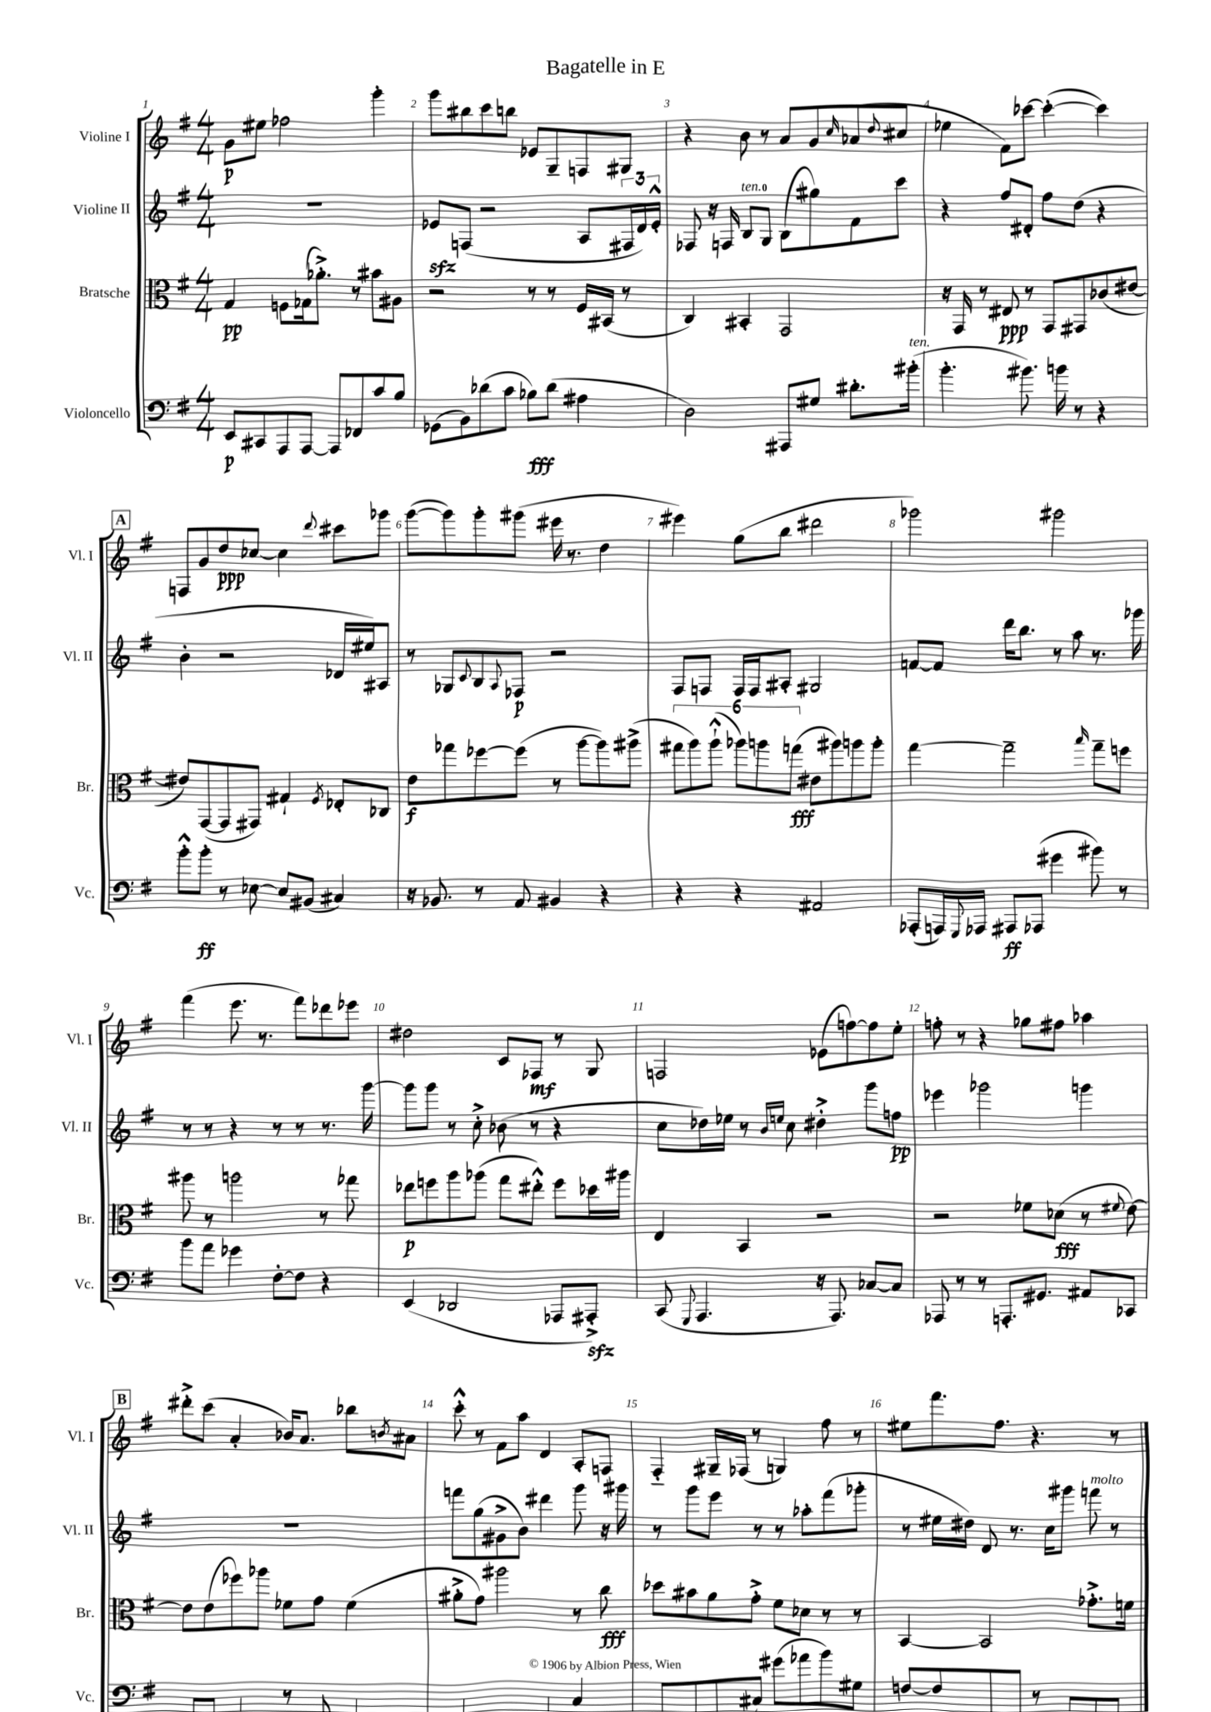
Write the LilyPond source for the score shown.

\header { title = "Bagatelle in E" }
<<
\new StaffGroup <<
\new Staff = "s0" \with { instrumentName = "Violine I" shortInstrumentName = "Vl. I" } {
    \clef treble \key g \major \numericTimeSignature \time 4/4
    g'8\p eis''8 fes''2 g'''4-. |
    g'''8 bis''8 c'''8 b''8 ees'8 g8-- f8 gis8 |
    r4 b'8 r8 a'8 g'8 \grace { c''16 } aes'8( \appoggiatura { d''8 } cis''8 |
    ees''4 fis'8) ces'''8~ ces'''4~-.( ces'''4) |
    \mark \markup { \box "A" } f8 g'8 d''8\ppp ces''8~ ces''4 \appoggiatura { d'''8 } cis'''8 ges'''8 |
    g'''8~( g'''8) g'''8-. gis'''8( eis'''16 r8. d''4 |
    eis'''4) g''8( b''8 dis'''2 |
    ges'''2) gis'''2 |
    fis'''4( e'''8. r8. fis'''8) des'''8 ees'''8 |
    dis''2 c'8 fes8\mf r8 g8 |
    f2 ees'8( f''8~) f''8 e''8-. |
    f''8-. r8 r4 ges''8 fis''8 aes''4 |
    \mark \markup { \box "B" } dis'''8-.-> c'''8( a'4-. bes'16) a'8. bes''8 \acciaccatura { b'8 } ais'8 |
    c'''8-.-^ r8 fis'8 a''8 d'4 a8-. f8 |
    fis4-_ gis16-- fes16( r8 g4) fis''8 r8 |
    eis''8 fis'''8. fis''8. r4. r8 \bar "|." |
}
\new Staff = "s1" \with { instrumentName = "Violine II" shortInstrumentName = "Vl. II" } {
    \clef treble \key g \major \numericTimeSignature \time 4/4
    R1 |
    ees'8\sfz f8( r2 a8 \tuplet 3/2 { fis16 d'16) ees'16-.-^ } |
    fes8 r16 f16 b8^\markup { \italic "ten." } g8-0 b8( gis''8) fis'8 c'''8 |
    r4 fis''8 dis'8-. fis''8 d''8( r4 |
    \mark \markup { \box "A" } b'4-. r2 des'16 eis''16) ais8 |
    r8 ges8 \appoggiatura { c'8 } b8 \appoggiatura { a8 } fes8\p r2 |
    fis8 f8 f16 f16 ais8-. gis2 |
    f'8~ f'8 d'''16 b''8. r8 a''8 r8. ges'''16 |
    r8 r8 r4 r8 r8 r8. g'''16~ |
    g'''8 g'''8 r8 c''8-.-> bes'8( r8 r4 |
    c''8 des''16) ees''16 r8 \grace { b'16 e''16 } c''8 dis''4-.-> g'''8 f''8\pp |
    ees'''4 ges'''2 g'''4 |
    \mark \markup { \box "B" } R1 |
    f'''8 g''8( gis'8-> b'8) dis'''4 g'''8 r16 gis'''16 |
    r8 g'''8 e'''8 r8 r8 aes''8-. fis'''8( ges'''8-. |
    r8 eis''16 dis''16) d'8 r8. c''16 gis'''8 f'''8^\markup { \italic "molto" } r8 \bar "|." |
}
\new Staff = "s2" \with { instrumentName = "Bratsche" shortInstrumentName = "Br." } {
    \clef alto \key g \major \numericTimeSignature \time 4/4
    g4\pp f8 ges16( aes'8.-.->) r8 bis'8 ais8 |
    r2 r8 r8 fis16 bis,16( r8 |
    c4) bis,4-. g,2 |
    r16 g,16 r8 eis8\ppp r8 g,8 gis,8 ces'8( eis'8~ |
    \mark \markup { \box "A" } eis'8) g,8~( g,8 gis,8) gis4-! \acciaccatura { fis8 } ees8-. ces8 |
    e'8\f ges''8 fes''8~ fes''8( r8 a''8~ a''8) ais''8->( |
    \tuplet 6/4 { gis''8 a''8) a''8-!-^( aes''8) a''8 g''8\fff( } eis'8 ais''8) a''8 a''8-. |
    g''4~ g''2-- \grace { b''16 } g''8-- f''8 |
    ais''8 r8 a''2 r8 ges''8 |
    ees''8\p f''8 a''8 aes''8( g''8 eis''8-.-^) f''8 des''16 ais''16 |
    e4 b,4 r2 |
    r2 fes'8 des'8\fff( r8 \appoggiatura { fis'8 } e'8~) |
    \mark \markup { \box "B" } e'8 e'8( fes''8) aes''8 fes'8 g'8 fes'4( |
    ais'8-.-> g'8) ais''2 r8 c''8\fff |
    des''8 bis'8 a'8 g'8-.-> fis'8 des'8 r8 r8 |
    b,4~ b,2 ges'8.-.-> f'16 \bar "|." |
}
\new Staff = "s3" \with { instrumentName = "Violoncello" shortInstrumentName = "Vc." } {
    \clef bass \key g \major \numericTimeSignature \time 4/4
    e,8\p cis,8 a,,8 a,,8~ a,,8 fes,8 c'8 b8 |
    ges,8( b,8) des'8( c'8 bes8\fff) des'8( ais4 |
    d2) ais,,8 gis8 dis'8.-. bis'16-.^\markup { \italic "ten." }( |
    b'4.-. bis'8.) b'16 r8 r4 |
    \mark \markup { \box "A" } b'8-.-^ b'8-.\ff r8 ees8~ ees8 bis,8( cis4) |
    r16 bes,8. r8 a,8 bis,4 r4 |
    r4 r4 ais,2 |
    aes,,8-.( a,,16) \appoggiatura { g,,8 } aes,,16 ais,,8\ff aes,,8( gis'4 bis'8) r8 |
    b'8 a'8 ges'4 fis8~-. fis8 r4 |
    e,4( des,2 aes,,8 ais,,8-.->\sfz) |
    c,8( \appoggiatura { g,,8 } a,,4. r16 a,,8.) ces8~ ces8 |
    aes,,8 r8 r8 a,,8.-. gis,8. ais,8 ces,8 |
    \mark \markup { \box "B" } ais,,8 ais,,8\mf a,,4 r8 bes,,8~ bes,,4 |
    a,,2( a,,4 c4 |
    a,,8-.) c,8 d,8( cis8) gis'8( aes'8 b'8) gis8 |
    f8~ f8 d,8 ces,8 r8 b,,8( ces,8) a,,8-. \bar "|." |
}
>>
>>
\layout { \context { \Score \override BarNumber.break-visibility = ##(#f #t #t) barNumberVisibility = #all-bar-numbers-visible } }
